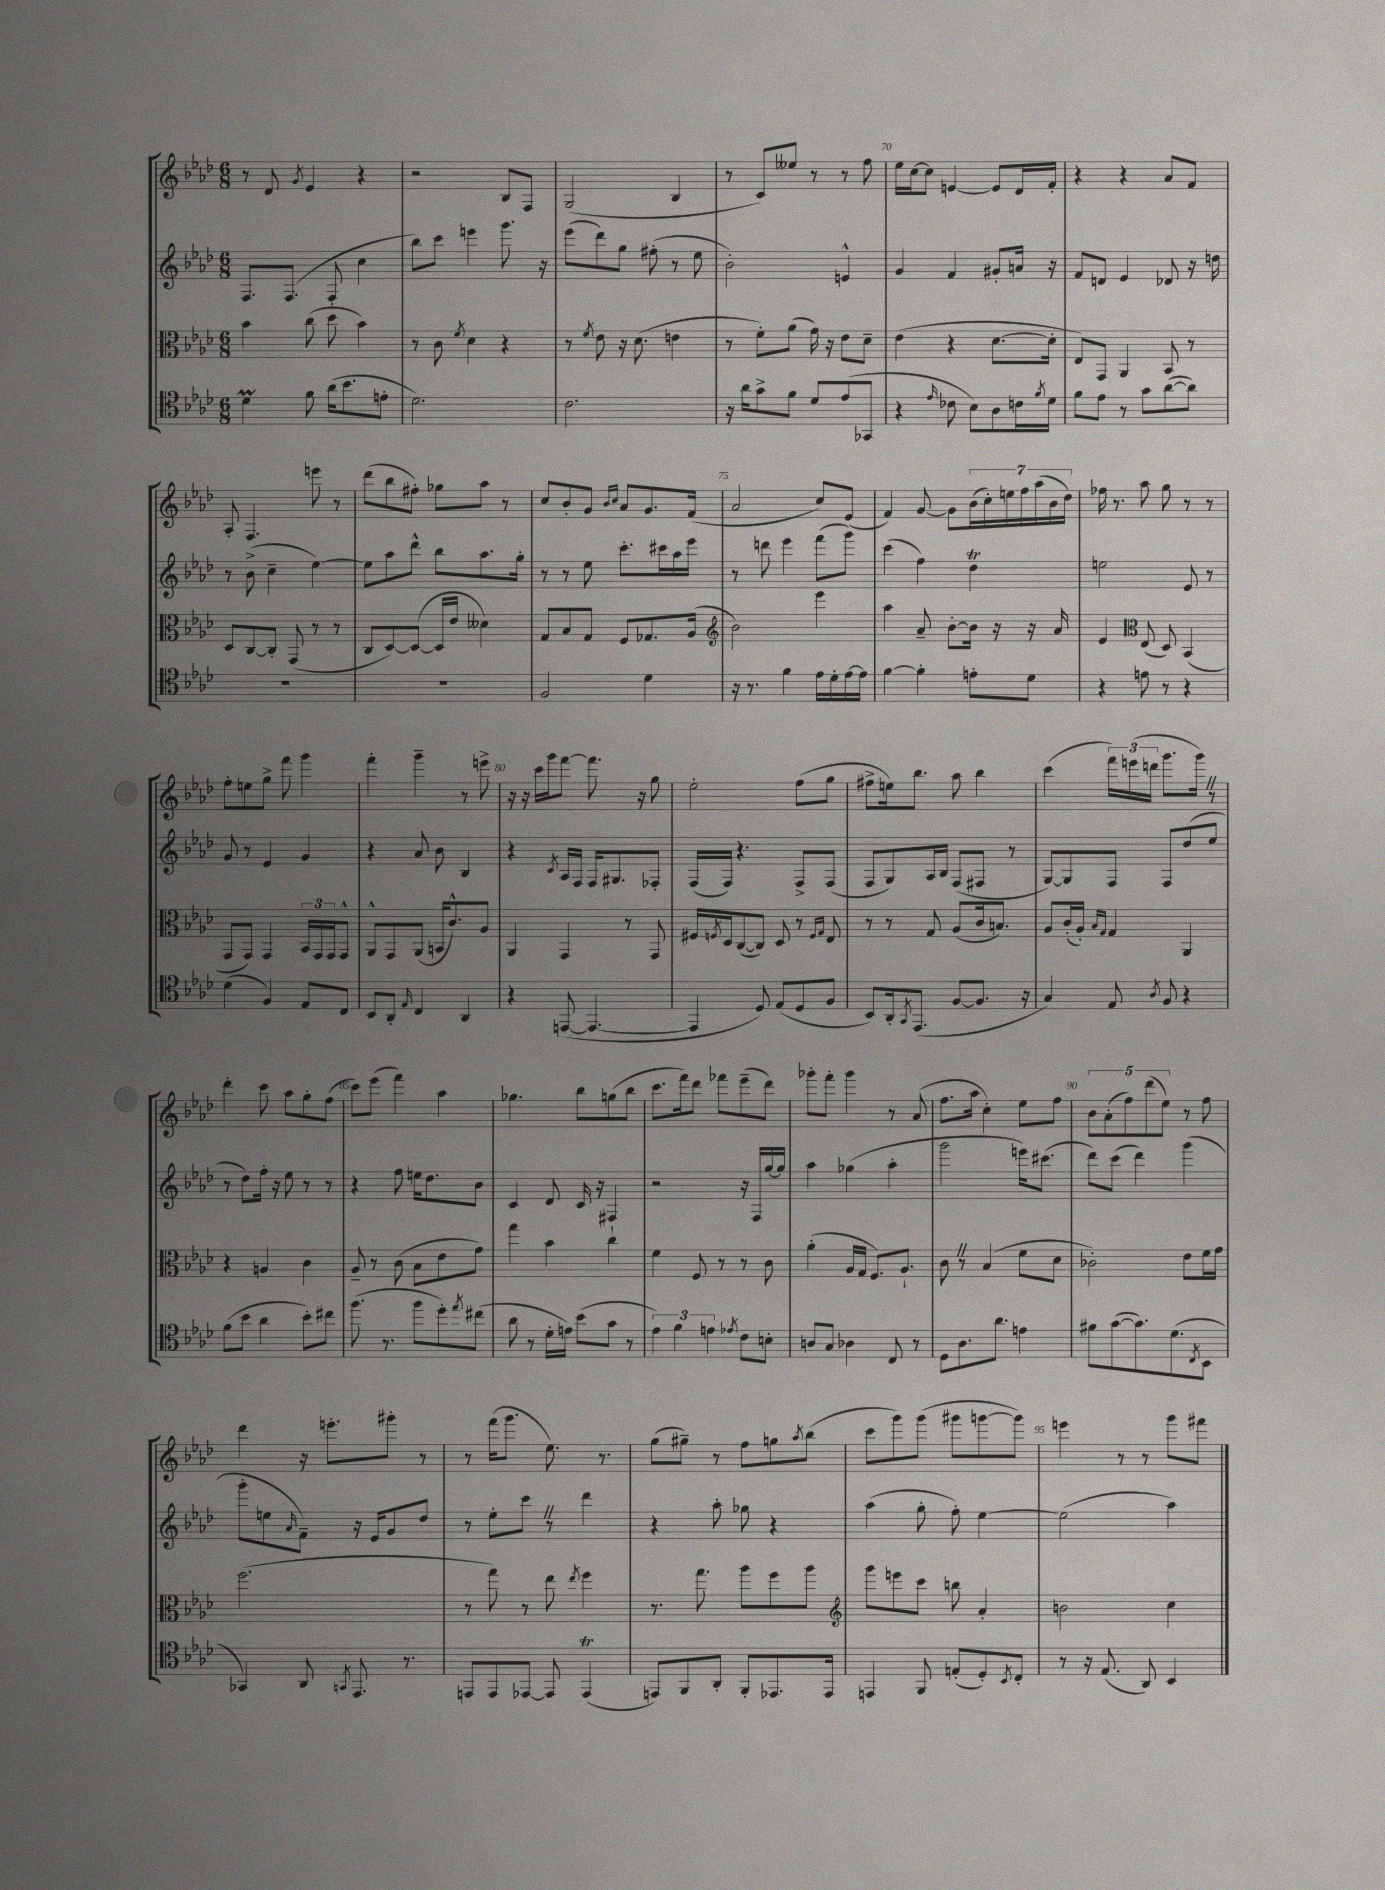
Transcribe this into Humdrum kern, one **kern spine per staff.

**kern	**kern	**kern	**kern
*staff4	*staff3	*staff2	*staff1
*clefC4	*clefC3	*clefG2	*clefG2
*k[b-e-a-d-]	*k[b-e-a-d-]	*k[b-e-a-d-]	*k[b-e-a-d-]
*M6/8	*M6/8	*M6/8	*M6/8
4d-	4b-	8.F	8r
.	.	.	8d-
.	.	(8.F	.
.	.	.	8qg
8f	(8cc	.	4e-
(16a-	8dd-	8F'	.
8.b-	.	.	.
.	4b-)	4cc	4r
8e'	.	.	.
=	=	=	=
2.d-)	8r	8bb-)	2r
.	8c	8ccc	.
.	8qf	.	.
.	4d-	4eee	.
.	4r	8.ggg	8B-
.	.	.	8F
.	.	16r	.
=	=	=	=
2.c	8r	(8eee-	(2G
.	8qf	.	.
.	8e-	8ddd-)	.
.	16r	8gg	.
.	(8.d-	.	.
.	.	(8ff#'	.
.	4e	8r	4B-
.	.	8ee-	.
=	=	=	=
16r	8r	2b-')	8r
16a-	.	.	.
8g^	8f')	.	8c)
8f	(8a-	.	8ee--
8d-	16g)	.	8r
.	16r	.	.
(8e-	8e-	4e^^	8r
8GG-	8d-~	.	8ff
=	=	=	=
4r	(4e-	4g	16ee-
.	.	.	[16cc
.	.	.	8cc]
16qqe-	.	.	.
8c-	4r	4f	[4e
8B-)	.	.	.
8A-	[8.d-	8g#'	8e]
16c	.	16a	16d-
8qf	.	.	.
16d-	16d-']	16r	16f'
=	=	=	=
8f	8E-)	8f	4r
8e-	8GG	8d	.
8r	4AA-	4e-	4r
8g	.	.	.
([8a-	8BB-	8d-	8a-
8a-])	8r	16r	8f
.	.	16dd	.
=	=	=	=
2.r	8D-	8r	8A-'
.	[8C	(8b-^	4.F
.	8C']	4cc~	.
.	(8GG	.	.
.	8r	[4ee-)	8eee
.	8r	.	8r
=	=	=	=
2.r	8C	8ee-]	(8ddd-
.	[8D-)	8aa-	8bb-
.	(8D-_	8ddd-^^	8ff#')
.	16D-]	8bb-	8gg-
.	16e-	.	.
.	4d--)	8.aa-	8aa-
.	.	.	8r
.	.	16gg'	.
=	=	=	=
2F	8G	8r	8cc
.	8B-	8r	8b-'
.	8G	8ee-	8g
.	.	.	16qqb-
.	.	.	16qqcc
.	8F	8.ccc'	8a-
4d-	8.G-	.	8.g
.	.	16ccc#	.
.	.	16aa-	.
.	(16A-	16eee-	(16f
=	=	=	=
*	*clefG2	*	*
16r	2b-)	8r	2a-
8.r	.	.	.
.	.	8ddd	.
4f	.	4eee-	.
16e-	4eee-	(8fff	8cc)
16d-'	.	.	.
[16e-	.	8ggg)	(8e-
16e-]	.	.	.
=	=	=	=
[4f	4aa-	(4ccc	4f)
4f']	8a-~	4ff)	[8g
.	[8b-'	.	8g]
8e'	16b-]	4dd-	(28b-
.	.	.	28cc')
.	16r	.	.
.	.	.	28ee
.	.	.	28ff
8d-	16r	.	.
.	.	.	(28aa-
.	.	.	28b-
.	16a-	.	.
.	.	.	28dd-)
=	=	=	=
4r	4e-	2ee	16ff-
.	.	.	8.r
*	*clefC3	*	*
8e	(8E-	.	8aa-
8r	8D-)	.	8gg
4r	(4BB-	8e-	8r
.	.	8r	8r
=	=	=	=
(4d-	8GG	8g	8ff'
.	8GG)	8r	8ee
4F)	4GG	4e-	8gg^
.	.	.	8fff
8E-	24BB-	4g	4ggg
.	24GG	.	.
.	24GG	.	.
8C	8GG^^	.	.
=	=	=	=
8BB-	8AA-^^	4r	4fff'
8AA-'	8GG	.	.
16qqE-	.	.	.
4C	(8AA-	8a-	4ggg~
.	16BB	8b-	.
.	8.c^^)	.	.
4AA-	.	4B-	8r
.	8A-	.	8eee^
=	=	=	=
4r	4AA-	4r	16r
.	.	.	16r
.	.	.	16ccc
.	.	.	16ggg
.	.	8qc	.
([8EE	4GG	16A-	[8fff
.	.	16F	.
4.EE_	.	16F	8.fff]
.	.	8.G#	.
.	8r	.	.
.	.	.	16r
.	8GG	8F-'	8gg
=	=	=	=
4EE]	16F#	(16F	2ee-'
.	8qF	.	.
.	16D-	16F)	.
.	([8C	4.r	.
8D-)	8C])	.	.
(8E-	8D-	.	.
8D-	8r	8F^	(8ff
.	16qqF	.	.
.	16qqG	.	.
8F	8E-	(8F	8gg
=	=	=	=
8BB-)	8r	8F	8ff#^
16AA-'	8r	8G)	16ee)
8qGG	.	.	.
(8.EE-	.	.	8.bb-
.	8G	16A-	.
.	.	16B-	.
[8F	(8A-	(8F	8aa-
8.F]	16c	8F#	4bb-
.	8.B)	.	.
.	.	8r	.
16r	.	.	.
=	=	=	=
4G)	8A-	[8G)	(4ccc
.	(16c'	8G]	.
.	16A-')	.	.
.	16qqB-	.	.
.	16qqG	.	.
8E-	4G	8F	24fff)
.	.	.	(24eee
.	.	.	24ddd
8qA-	.	.	.
8F	.	8F	8.ggg
4r	4AA-	(8dd-	.
.	.	.	16ggg)
.	.	8ee-	8r
=	=	=	=
(8f	4r	8r	4ddd-'
8b-	.	8dd-)	.
4a-	4A	16ff'	8ccc
.	.	16r	.
.	.	8ee-	8aa-
8b-')	4c	8r	8gg'
8cc#	.	8r	(8ff
=	=	=	=
(8.ff	8A-~	4r	8ccc)
.	8r	.	(8eee-
8.r	.	.	.
.	(8c	8ff	4fff)
8ff	8B-	16ee	.
.	.	8.dd-	.
8dd-')	8e-	.	4aa-
8qee-	.	.	.
(8cc#	8g)	8b-	.
=	=	=	=
8a-	4gg	4c	4.gg-
8r	.	.	.
16d-'	4b-	8d-	.
16e)	.	.	.
(8b-	.	16c	8bb-
.	.	16r	.
8g	4cc`	4F#	(8gg
8r	.	.	8bb-
=	=	=	=
6e-)	4f	2r	8.ccc
6f	.	.	.
.	.	.	16fff)
.	8F	.	8ddd-
6e	.	.	.
.	8r	.	8fff-
8qe-	.	.	.
8c	8r	16r	(8eee-~
.	.	16F	.
8B'	8c	[16gg	8ddd-)
.	.	16gg]	.
=	=	=	=
8A	(4a-'	4aa-	8ggg-'
8G	.	.	8fff'
4A-	16A-	(4gg-	4ggg-
.	16G	.	.
.	8.F)	.	.
8C	.	4aa-'	8r
.	8.A-`	.	.
8r	.	.	(8a-
=	=	=	=
8D-	8c	2ggg	8.ff
8.A-	8r	.	.
.	.	.	16aa-
.	(4B-	.	4cc')
8.a-	.	.	.
4e	8f	16eee)	8ee-
.	.	(8.ccc#	.
.	8d-	.	8ff
=	=	=	=
8f#	2c-')	8ddd-)	10b-
.	.	.	(10a-'
([8g	.	(8ccc	.
.	.	.	10ff)
8.g])	.	4ddd-)	.
.	.	.	(10ddd-
.	.	.	10ee-)
(8.d-	.	.	.
.	8e-	(4ggg	8r
8qC	.	.	.
8BB-	16f	.	8ff
.	16g	.	.
=	=	=	=
4GG-)	(2.ff	8ggg'	4ddd-
.	.	8ee	.
.	.	16qqa-	.
8AA-	.	8f~)	16r
.	.	.	8.eee'
8qGG	.	.	.
8.EE-	.	16r	.
.	.	16e-	.
.	.	8g	8ggg#'
8.r	.	.	.
.	.	8dd-	8r
=	=	=	=
8EE	8r	8r	8r
8EE	8gg)	8ee-'	(16fff
.	.	.	8.ggg
[8EE-	8r	8ccc	.
8EE-]	8ee-	8r	8.ee-)
.	8qee-	.	.
(4EE-	4ff	4ddd-	.
.	.	.	8.r
=	=	=	=
8EE)	8.r	4r	(8gg
8FF	.	.	8gg#~)
.	8.gg	.	.
8AA-'	.	8aa-'	8r
8FF'	8aa-	8gg-	8ff
8.EE-	8ff	4r	8gg
.	.	.	8qaa-
.	8aa-	.	(8bb-
16EE-	.	.	.
=	=	=	=
*	*clefG2	*	*
4EE	8ggg	(4aa-	8ccc
.	8eee	.	8ggg)
8FF	8ccc	8gg'	(8ggg
(8E'	8bb	8ff')	8ggg#
8D-')	4a-'	[4ee-	[8ggg
8qBB-	.	.	.
8C'	.	.	8ggg])
=	=	=	=
8r	2b	(2ee-]	4eee
16r	.	.	.
(8.E-	.	.	.
.	.	.	8r
8AA-)	.	.	8r
4BB-	4cc	4aa-)	8ggg
.	.	.	8fff#
==	==	==	==
*-	*-	*-	*-
